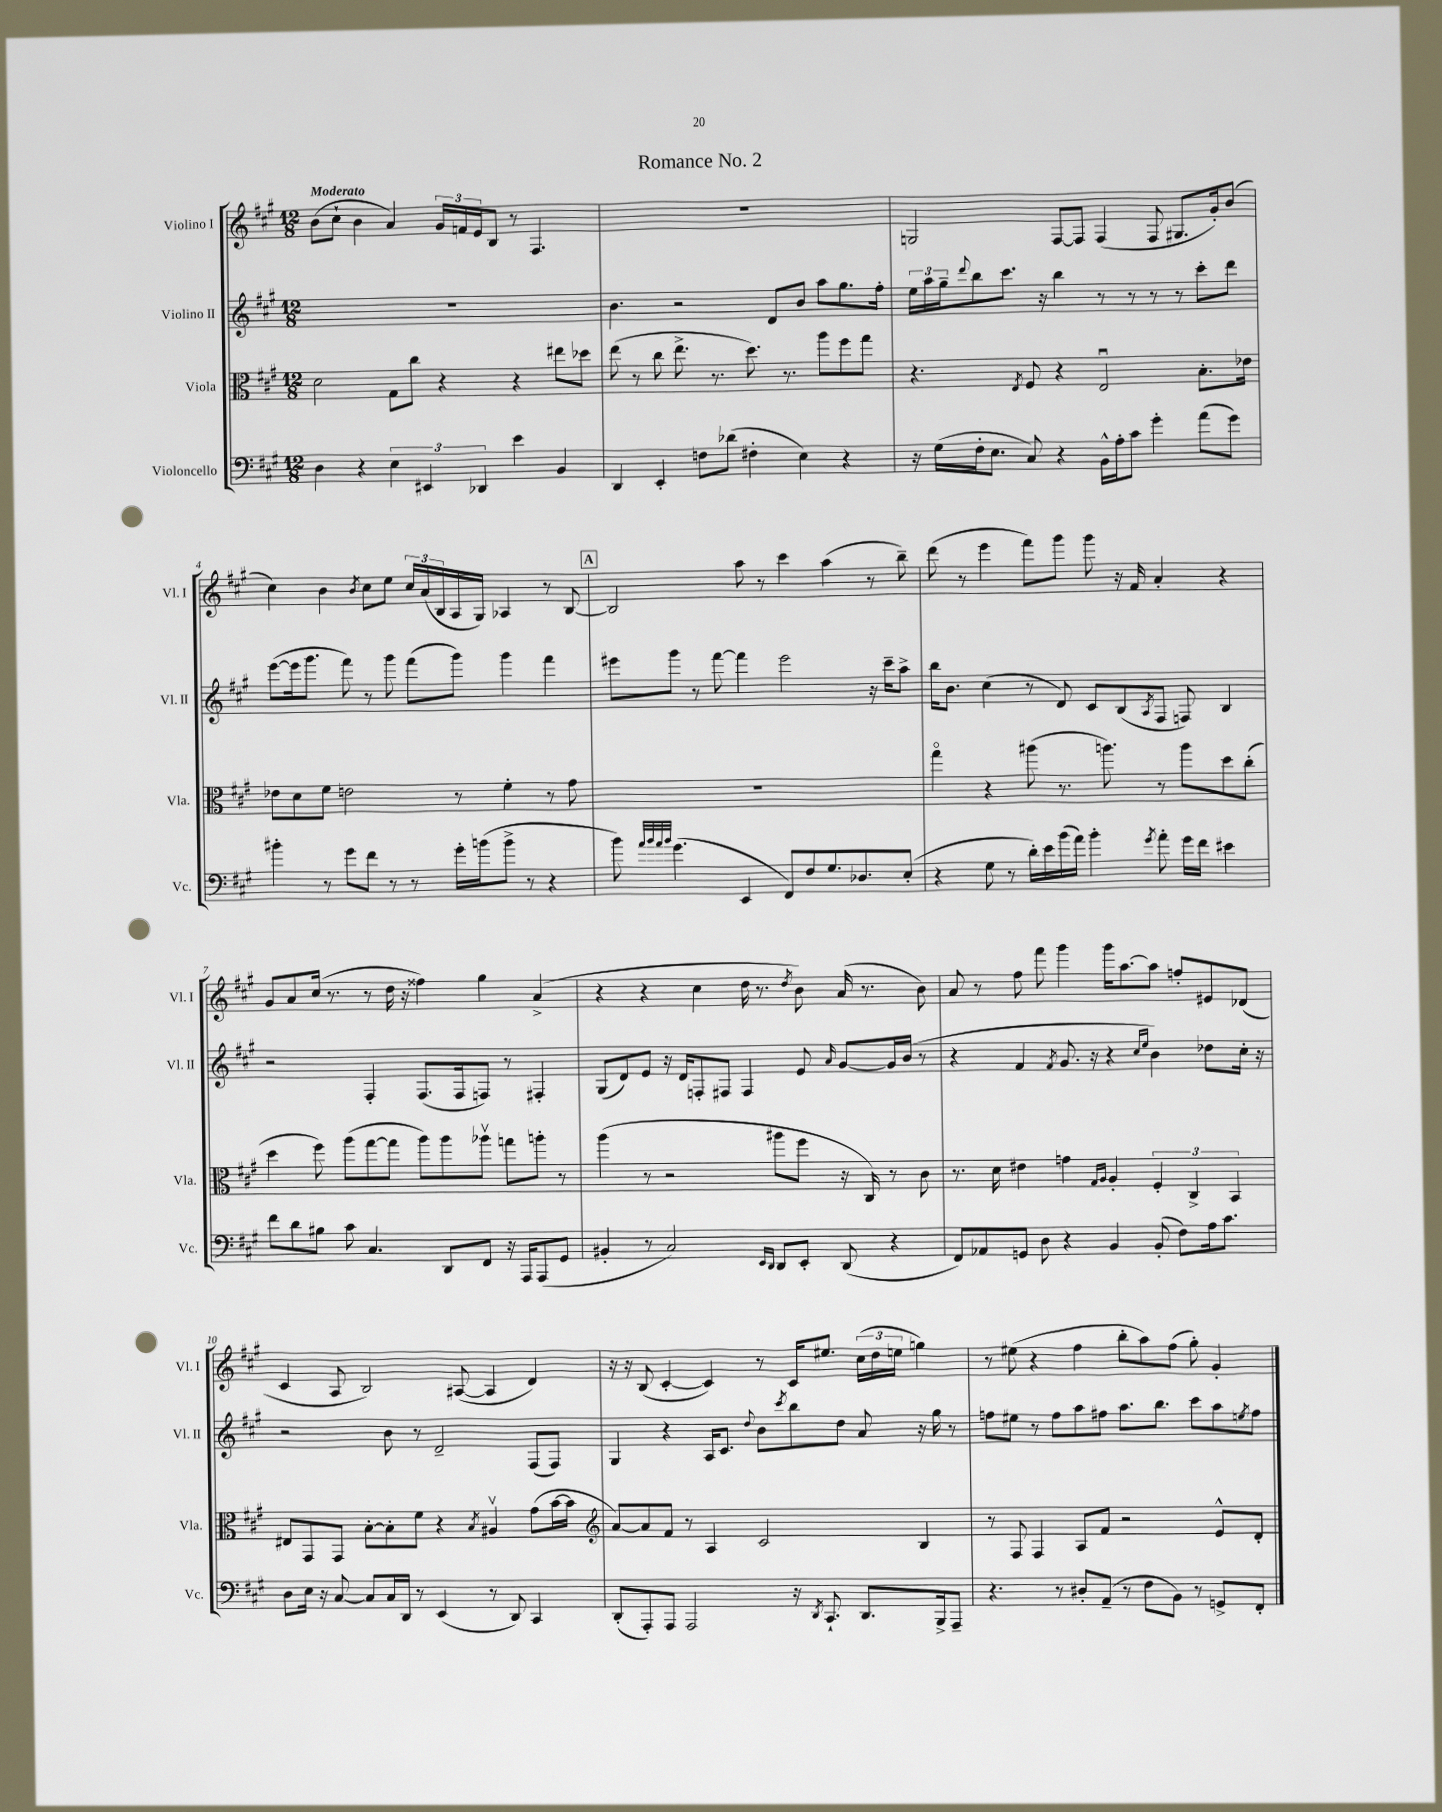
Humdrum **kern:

**kern	**kern	**kern	**kern
*staff4	*staff3	*staff2	*staff1
*clefF4	*clefC3	*clefG2	*clefG2
*k[f#c#g#]	*k[f#c#g#]	*k[f#c#g#]	*k[f#c#g#]
*M12/8	*M12/8	*M12/8	*M12/8
4D\	2d\	1.r	(8b\L
.	.	.	8cc#`\J
4r	.	.	4b\
6E\	8G#\L	.	4a/)
.	8cc#\J	.	.
6EE#/	.	.	.
.	4r	.	24g#/LL
.	.	.	24f/
6DD-/	.	.	24e/J
.	.	.	8B/J
4e\	4r	.	8r
.	.	.	4.F#/
4BB/	8ee#\L	.	.
.	8dd-\J	.	.
=	=	=	=
4DD/	(8ee\	4.b\	1.r
.	8r	.	.
4EE'/	8cc#\	.	.
.	8.ee^\	2r	.
8F\L	.	.	.
.	8.r	.	.
(8d-\J	.	.	.
4F#'\	8.dd\)	.	.
.	.	8d/L	.
.	8.r	.	.
4E\)	.	8b/J	.
.	8aa\L	8aa\L	.
4r	8ff#\	8.gg#\	.
.	8gg#\J	.	.
.	.	16ff#'\Jk	.
=	=	=	=
16r	4.r	24ee\LL	2G/
.	.	24aa\	.
(16G#\LL	.	.	.
.	.	24gg#~\J	.
.	.	8qqddd/	.
16F#'\J	.	8bb\	.
8.E\J	.	.	.
.	.	8.ccc#\J	.
.	8qE/	.	.
8C#/)	8F#/	.	.
.	.	16r	.
4r	4r	4bb\	[8F#/L
.	.	.	8F#/]J
16BB^^\LL	2Eu/	8r	(4F#/
16A'\J	.	.	.
8c#\J	.	8r	.
4g#'\	.	8r	8F#/
.	.	8r	8.G#/L
(8a\L	8.B'\L	8ccc#'\L	.
.	.	.	16g#'/k)
8g#\J)	.	8ddd\J	(8b/J
.	16e-\Jk	.	.
=	=	=	=
4b#'\	8e-\L	([8eee\L	4cc#\)
.	8d\	16eee\]k	.
.	.	8.ggg#\J	.
8r	8f#\J	.	4b\
8g#\L	2e\	8fff#\)	.
.	.	.	8qb/
8f#\J	.	8r	8cc#\L
8r	.	8ggg#\	8ee\J
8r	.	(8fff#\L	24cc#/LL
.	.	.	(24a/
.	.	.	24B/
16g#'\LL	8r	8ggg#\J)	16A/
(16b\J	.	.	16G#/JJ)
8b^\J	4f#'\	4ggg#\	4A-/
8r	.	.	.
4r	8r	4fff#\	8r
.	8g#\	.	[8B/
=	=	=	=
8b\)	1.r	8eee#\L	2B/]
32qqa/LLL	.	.	.
32qqb/	.	.	.
32qqa/	.	.	.
32qqb/JJJ	.	.	.
(4.g#\	.	8ggg#\J	.
.	.	8r	.
.	.	[8fff#\	.
4EE/	.	4fff#\]	8aa\
.	.	.	8r
8FF#/L)	.	2eee#\	4ccc#\
8F#/	.	.	.
8.G#/	.	.	(4aa\
8.D-/	.	.	.
.	.	16r	8r
.	.	16ccc#~\LK	.
(8E'/J	.	8aa^\J	8bb~\)
=	=	=	=
4r	4gg#o\	16bb\LK	(8ddd\
.	.	8.b\J	.
.	.	.	8r
8G#\	4r	(4cc#\	4eee\
8r	.	.	.
16d'\LL)	(8aa#\	8r	8fff#\L)
16e\	.	.	.
(16b\	8.r	8d/)	8ggg#\J
16a\JJ)	.	.	.
4b'\	.	8c#/L	8ggg#\
.	8.aa\)	.	.
.	.	(8B/	16r
.	.	.	16f#/
8qg#/	.	8qA/	.
8a'\	8r	8F#/J	4a'/
16g#\LL	8aa\L	8F/)	.
16f#\JJ	.	.	.
4e#\	8dd\	4B/	4r
.	(8cc#'\J	.	.
=	=	=	=
8f#\L	4dd\	2r	8g#/L
8d\	.	.	8a/
8B#\J	8ff#\)	.	(16cc#/Jk
.	.	.	8.r
8c#\	(8aa\L	.	.
4.C#/	[8gg#\	4F#'/	8r
.	8gg#\]J	.	16dd\
.	.	.	16r
.	8aa\L)	(8.F#/L	4ff##\)
8DD/L	8aa\	.	.
.	.	16F#/k	.
8FF#/J	8aa-v\J	8F/J)	4gg#\
16r	8gg\L	8r	.
16AAA/LK	.	.	.
(8AAA/	8aa'\J	4F#'/	(4a^/
8GG#/J	8r	.	.
=	=	=	=
4BB#'/	(4aa\	(8G#/L	4r
.	.	8d/)	.
8r	8r	8e/J	4r
2C#/)	2r	16r	.
.	.	16d/LK	.
.	.	8F'/	4cc#\
.	.	8F#/J	.
.	.	4F#/	16dd\
.	.	.	8.r
16qqEE/LL	.	.	.
16qqDD/JJ	.	.	.
8DD/L	8aa#\L	.	.
.	.	.	8qdd/
8EE'/J	8ff#\J	8e/	8b\)
.	.	16qqa/	.
(8DD/	16r	[8g#/L	(16a/
.	16C#/)	.	8.r
4r	8r	16g#/]L	.
.	.	(16b/JJ	.
.	8c#\	8r	8b\)
=	=	=	=
8FF#/L)	8.r	4r	8a/
8AA-/	.	.	8r
.	16d\	.	.
8GG/J	4e#\	4f#/	8ff#\
8D\	.	.	8fff#\
.	.	8qf#/	.
4r	4g\	8.g#/	4ggg#\
.	.	16r	.
.	16qqG#/LL	.	.
.	16qqA/JJ	.	.
4BB/	4A'/	4r	16ggg#\LK
.	.	.	[8.aa\
.	.	16qqcc#/LL	.
.	.	16qqee/JJ	.
(8BB'/	6F#'/	4b\)	8aa\]J
8F#\L)	.	.	8ff'/L
.	6C#^/	.	.
16A\k	.	8dd-\L	8e#/
8.c#\J	.	.	.
.	6BB/	.	.
.	.	16cc#'\Jk	(8d-/J
.	.	16r	.
=	=	=	=
8D\L	8E#/L	2r	4c#/
16E\Jk	8GG#/	.	.
16r	.	.	.
[8C#/	8GG#/J	.	8A/
8C#/]L	[8B'\L	.	2B/)
16C#/L	8B'\]	8b\	.
16DD/JJ	.	.	.
8r	8f#\J	8r	.
(4EE/	4r	2d~/	.
.	.	.	([8A#/
.	8qB/	.	.
8r	4A#v/	.	4A#/]
8DD/)	.	.	.
4CC#/	(8g#\L	(8F#/L	4d/)
.	[16b\L	8F#/J)	.
.	16b\]JJ	.	.
=	=	=	=
*	*clefG2	*	*
(8DD'/L	[8a/L)	4G#/	16r
.	.	.	16r
8AAA'/)	8a/]	.	(8B/
8AAA/J	8f#/J	4r	[4c#'/
2AAA/	8r	.	.
.	4A/	16A/LK	4c#/])
.	.	8.c#/J	.
.	.	8qqdd/	.
.	2c#/	8b\L	8r
.	.	8qccc#/	.
16r	.	8bb\	16c#/LK
8qDD/	.	.	.
8.CC#`/	.	.	8.ee#/J
.	.	8dd\J	.
8.DD/L	.	8a/	(24cc#\LL
.	.	.	24dd\
.	.	.	24ee\JJ
.	4B/	16r	4gg\)
16BBB^/k	.	16gg#\	.
8AAA~/J	.	8r	.
=	=	=	=
4.r	8r	8ff\L	8r
.	8F#/	8ee#\J	(8ee#\
.	4F#/	8r	4r
8r	.	8ff\L	.
8D#'/L	8A/L	8aa\	4ff#\
(8AA~/J	8f#/J	8ff#\J	.
8r	2r	8.aa\L	8bb'\L
8F#\L	.	.	8aa\)
.	.	8.bb\J	.
8BB\J)	.	.	(8ff#\J
8r	.	8ccc#\L	8gg#'\)
8GG^/L	8e^^/L	8aa\	4g#'/
.	.	8qee/	.
8FF#'/J	8d'/J	8ff#\J	.
==	==	==	==
*-	*-	*-	*-
